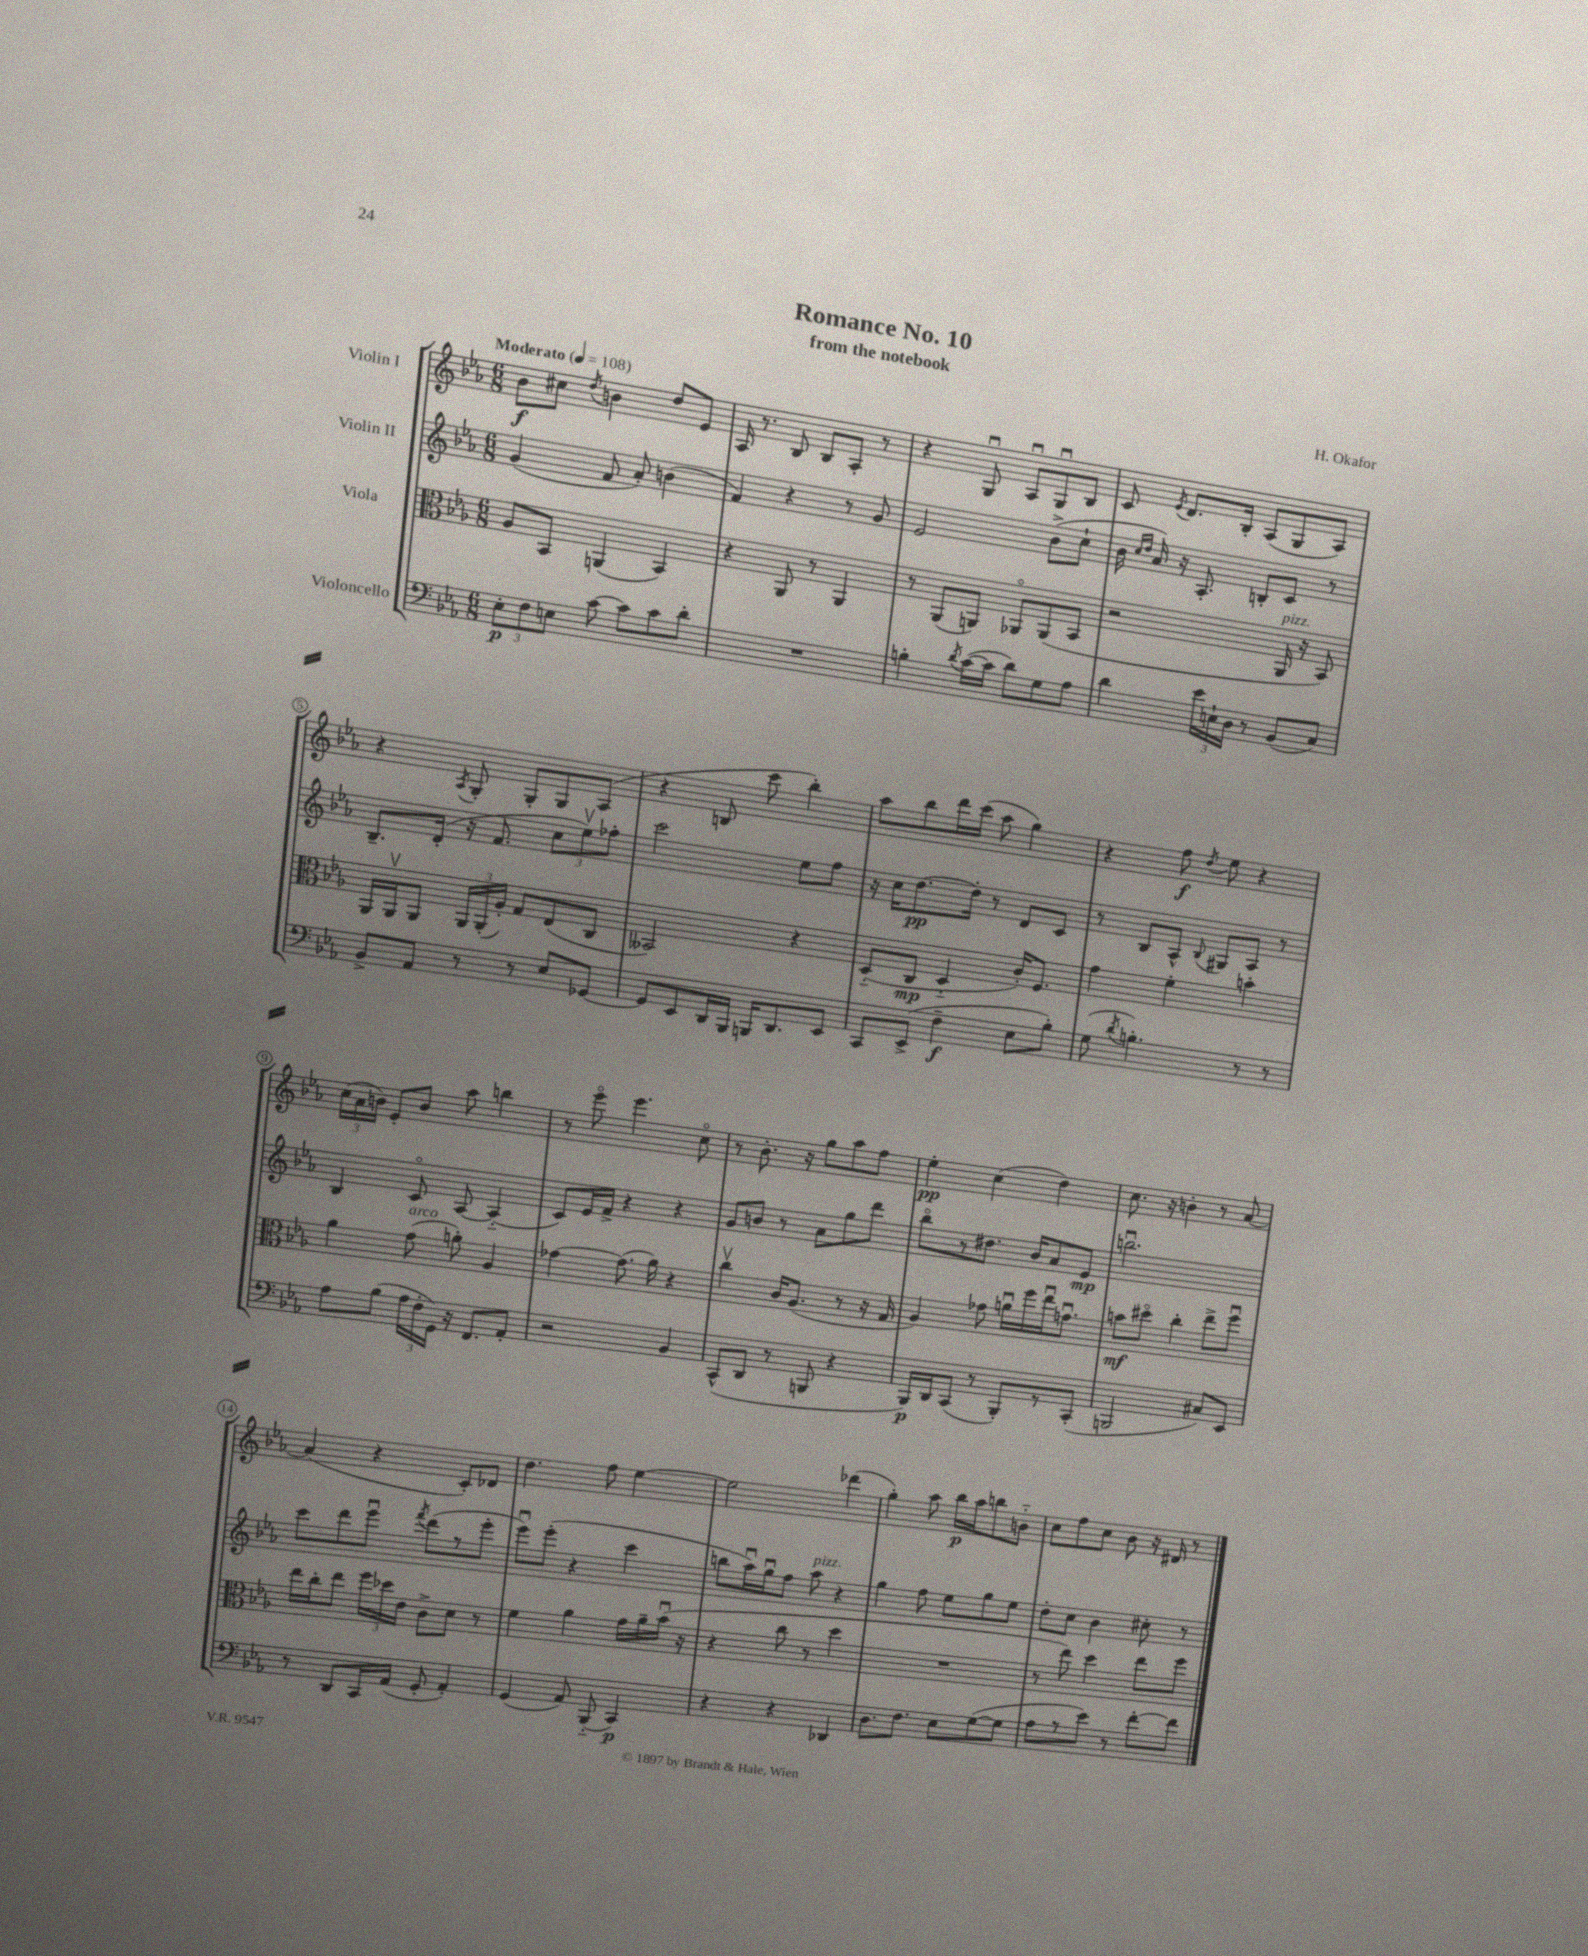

**kern	**kern	**kern	**kern
*staff4	*staff3	*staff2	*staff1
*clefF4	*clefC3	*clefG2	*clefG2
*k[b-e-a-]	*k[b-e-a-]	*k[b-e-a-]	*k[b-e-a-]
*M6/8	*M6/8	*M6/8	*M6/8
*MM108	*MM108	*MM108	*MM108
12E-'\L	8A-/L	(4g/	8b-\L
12F\	.	.	.
.	8BB-/J	.	8cc#\J
12E\J	.	.	.
.	.	.	8qdd/
[8c\	(4AA/	8f/	4b\
8c\]L	.	8a-'/)	.
8c\	4BB-/)	(4b\	8dd/L
8d'\J	.	.	8e-/J
=	=	=	=
2.r	4r	4f/)	16A-/
.	.	.	8.r
.	8AA-/	4r	8B-/
.	8r	.	8B-/L
.	4AA-/	8r	8A-'/J
.	.	8g/	8r
=	=	=	=
4B'\	8r	2e-/	4r
.	(8AA-/L	.	.
8qd/	.	.	.
([16c\LL	8AA/J)	.	8Gu/
16c\]JJ	.	.	.
8d\L)	8AA-o/L	.	8A-u/L
8G\	(8AA-/	(8b-^\L	8Gu/
8A-\J	8BB-/J	8cc`\J	8B-/J
=	=	=	=
4d\	2r	16b-\	8c/
.	.	16qqcc/LL	.
.	.	16qqdd/JJ	.
.	.	16a-/)	.
.	.	.	8qe-/
.	.	16r	8.d/L
.	.	8.A-'/	.
24e-\LL	.	.	.
24E`\	.	.	.
.	.	.	16B-'/Jk
24D\JJ	.	.	.
8r	.	8B'/L	(8A-/L
(8BB-/L	16AA-/	8c/J	8G/
.	16r	.	.
8C/J)	8BB-/)	8r	8A-/J)
=	=	=	=
8BB-^/L	16AA-/LL	8.B-~/L	4r
.	16AA-v/J	.	.
8AA-/J	8AA-/J	.	.
.	.	(16d'/Jk	.
.	.	.	8qA-/
8r	24AA-/LL	16r	8G'/
.	(24AA-'/	.	.
.	.	8.f/	.
.	24A-'/JJ)	.	.
8r	8G/L	.	8G'/L
8E-/L	(8E-/	12cc\L	8G/
.	.	12ee-v\)	.
[8GG-/J	8C/J	.	(8A-/J
.	.	12ff-'\J	.
=	=	=	=
8GG-/]L	2BB--/)	2ccc\	4r
8EE-/	.	.	.
16DD/L	.	.	8B/
16BBB-/JJ	.	.	.
16BBB/LK	.	.	8ccc\
8.DD/	.	.	.
.	4r	8ee-\L	4bb-'\)
8EE-/J	.	8ff\J	.
=	=	=	=
8CC/L	(8D'~/L	16r	8aa-\L
.	.	16cc\LK	.
(8EE-^/J	8C/J	[8.dd\	8bb-\
4F~\	4D'~/	.	16ddd\L
.	.	16dd'\]Jk	(16ccc\JJ
.	.	8r	8aa-\
8E-\L	16c'/LK)	8d/L	4gg\)
.	8.F/J	.	.
8B-'\J)	.	8c/J	.
=	=	=	=
(8G\	4g\	8r	4r
8qd/	.	.	.
4.B'\)	.	8B-/L	.
.	4f'\	8A-^^/J	8ff\
.	.	8qqB-/	8qdd/
.	.	8G#/L	8ee-\
8r	4b'\	8A-/J	4r
8r	.	8r	.
=	=	=	=
8A-\L	4a-\	4B-/	(24cc\LL
.	.	.	24a-\
.	.	.	24b\JJ)
(8B-\J	.	.	8e-'/L
24A-\LL	(8g\	8co/	8b/J
24F'\	.	.	.
24GG\JJ)	.	.	.
16r	8a'\)	[8A-/	8aa-\
8.FF/L	.	.	.
.	4A-/	(4A-'~/]	4bb\
8AA-'/J	.	.	.
=	=	=	=
2r	[4g-\	8c/L)	8r
.	.	16e-/L	8eee-o\
.	.	16f^/JJ	.
.	(8.g-\]	4r	4.eee-\
.	16a-\)	.	.
4BB-/	4r	4r	.
.	.	.	8cco\
=	=	=	=
(8CC^^/L	4ccv\	8g/L	8r
8DD/J	.	8b/J	8.b-'\
8r	16c/LK	8r	.
.	(8.A-/J	.	16r
8BBB/	.	8a-\L	8gg\L
4r	8r	8gg\	8aa-\
.	16r	8ddd\J	8ff\J
.	16G/	.	.
=	=	=	=
16BBB-/LL)	4A-/)	8bb-o\L	4ee-'\
16DD/J	.	.	.
(8CC/J	.	8r	.
8r	8g-\	8.dd#\J	(4cc\
8BBB-'/L)	16au\LL	.	.
.	16ff\	16b-/LK	.
8r	16ee-u\J	8a-/	4dd\)
.	8.gu\J	.	.
(8CC'/J	.	8e-/J	.
=	=	=	=
2BBB/	8b\L	2.bbu\	8.cc\
.	8dd#o\J	.	.
.	.	.	16r
.	4cc'\	.	4b'\
8C#/L)	8ee-^\L	.	8r
8EE-/J	8ffu\J	.	[8a-/
=	=	=	=
8r	16ee-\LL	8ccc\L	(4a-/]
.	16cc'\J	.	.
8DD/L	8ee-\J	8ddd\	.
16CC/L	24ff\LL	8eee-u\J	4r
.	24dd-\	.	.
(16AA-/JJ	.	.	.
.	24e-\JJ	.	.
.	.	8qfff/	.
8GG'/	8c^\L	(8ddd\L	.
4AA-'/)	8d\J	8r	8c'/L)
.	8r	8eee-'\J	8d-/J
=	=	=	=
(4GG/	4f\	8eee-u\L)	4.dd\
.	.	(8eee-'\J	.
8AA-/)	4a-\	4r	.
(8BBB-'~/	.	.	8ff\
4CC/)	16g\LL	4ccc\	[4ee-\
.	16a-~\	.	.
.	(16b-u\JJ	.	.
.	16r	.	.
=	=	=	=
4r	4r	8bb\L	2ee-\]
.	.	16aa-u\L)	.
.	.	16ggu\J	.
4r	8cc\	8ff\J	.
.	8r	8aa-\	.
4DD-/	4dd\	4r	(4ddd-\
=	=	=	=
8.D\L	2.r	4gg\	4gg'\)
8.F\J	.	.	.
.	.	8ff\	8aa-\
8E-\L	.	8ee-\L	16bb-\LL
.	.	.	16aa-\J
([8G\	.	8gg\	8bb\
8G\]J	.	8ee-\J	8b'~\J
=	=	=	=
8A-\L	8r	8dd'\L	8cc\L
8r	8ee-\)	8cc\J	8ff\
8e-\J)	4dd\	4b-\	8cc\J
8r	.	.	8b-\
[8f'\L	8ee-\L	8cc#'\	16r
.	.	.	16d#/
8f\]J	8ff\J	8r	8r
==	==	==	==
*-	*-	*-	*-
